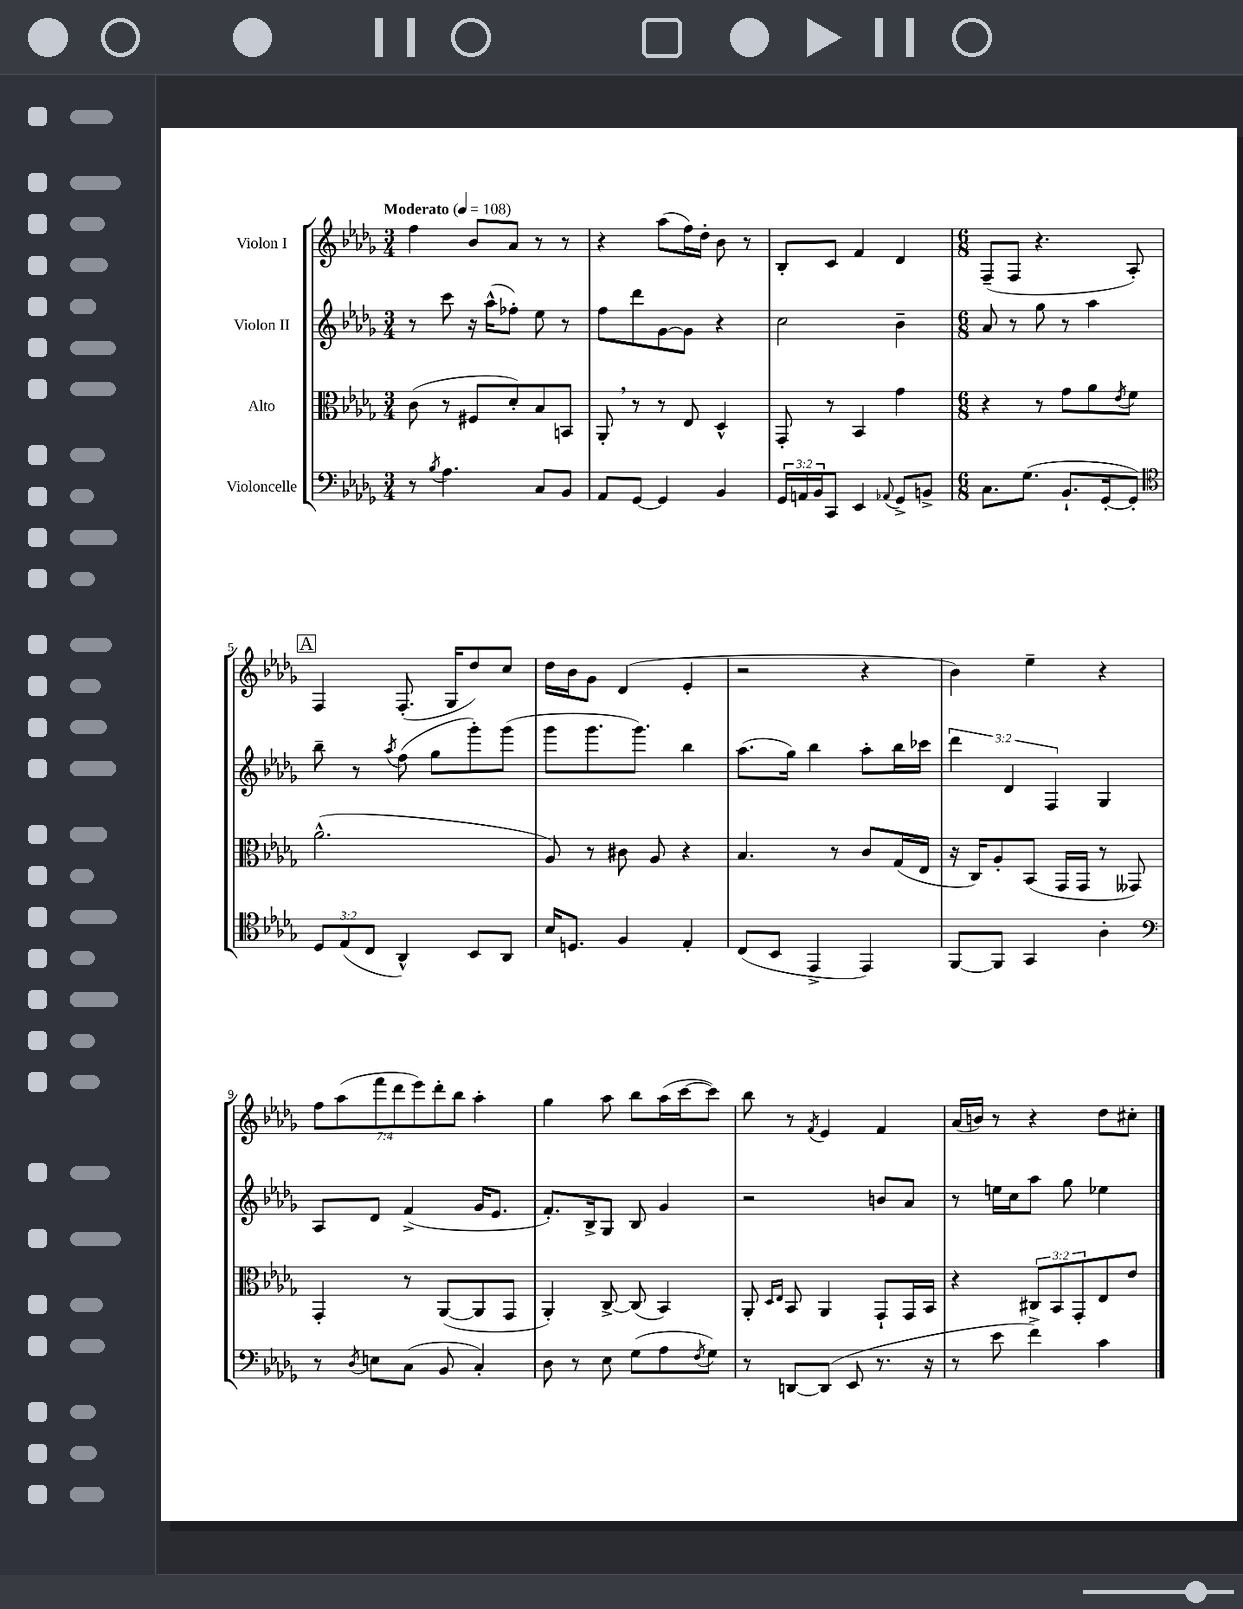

**kern	**kern	**kern	**kern
*part4	*part3	*part2	*part1
*staff4	*staff3	*staff2	*staff1
*I"Violoncelle	*I"Alto	*I"Violon II	*I"Violon I
*clefF4	*clefC3	*clefG2	*clefG2
*k[b-e-a-d-g-]	*k[b-e-a-d-g-]	*k[b-e-a-d-g-]	*k[b-e-a-d-g-]
*M3/4	*M3/4	*M3/4	*M3/4
*MM108	*MM108	*MM108	*MM108
=1	=1	=1	=1
!	!	!	!LO:TX:a:B:t=Moderato
8r	(8c\	8r	4ff\
8qB-/	.	.	.
4.A-\	8r	8ccc\	.
.	8F#X/L	16r	8b-/L
.	.	(16aa-^^\KL	.
.	8d-'/)	8ff-X'\J)	8a-/J
8C/L	8B-/	8ee-\	8r
8BB-/J	8BBn/J	8r	8r
=2	=2	=2	=2
8AA-/L	8AA-',/	8ff\L	4r
[8GG-/J	8r	8ddd-\	.
4GG-/]	8r	[8g-\	(8aa-\L
.	8E-/	8g-\J]	16ff\L)
.	.	.	16dd-'\JJ
4BB-/	4D-^^/	4r	8b-\
.	.	.	8r
=3	=3	=3	=3
24GG-/LL	8GG-'/	2cc\	8B-'/L
24AAn/	.	.	.
24BB-/J	.	.	.
8CC/J	8r	.	8c/J
4EE-/	4BB-/	.	4f/
8qqAA-X/	.	.	.
8GG-^/L	4g-\	4b-~\	4d-/
8BBn^/J	.	.	.
=4	=4	=4	=4
*M6/8	*M6/8	*M6/8	*M6/8
8.C\L	4r	8a-/	(8F~/L
.	.	8r	8F/J
(8.G-\J	.	.	.
.	8r	8gg-\	4.r
8.BB-`/L	8g-\L	8r	.
.	8a-\	4aa-\	.
[16GG-'/k	.	.	.
.	8qe-/	.	.
8GG-'/J])	8f\J	.	8A-'/)
!!LO:LB:g=z
!!LO:REH:place=s1:t=A
=5	=5	=5	=5
*clefC4	*	*	*
12D-/L	(2.a-^^\	8bb-~\	4F/
(12E-/	.	.	.
.	.	8r	.
12C/J	.	.	.
.	.	8qaa-/	.
4AA-^^/)	.	(8ff\	(8.F'/
.	.	8gg-\L	.
.	.	.	16G-/KL
8BB-/L	.	8ggg-'\)	8dd-/)
8AA-/J	.	(8ggg-\J	8cc/J
=6	=6	=6	=6
16B-/KL	8A-/)	8ggg-\L	16dd-\LL
8.Dn/J	.	.	16b-\J
.	8r	8.ggg-\	8g-\J
4F/	8c#X\	.	(4d-/
.	.	8.ggg-\J)	.
.	8A-/	.	.
4E-'/	4r	4bb-\	4e-'/
=7	=7	=7	=7
(8C/L	4.B-/	(8.aa-\L	2r
8BB-/J	.	.	.
.	.	16gg-\Jk)	.
4EE-^/	.	4bb-\	.
.	8r	.	.
4EE-/)	8c/L	8aa-'\L	4r
.	(16G-/L	16bb-\L	.
.	16E-/JJ	16ccc-X\JJ	.
=8	=8	=8	=8
[8FF/L	16r	6ddd-\	4b-\)
.	16C/KL)	.	.
8FF/J]	8A-'/	.	.
.	.	6d-/	.
4GG-/	(8BB-/J	.	4ee-~\
.	.	6F/	.
.	16GG-/LL	.	.
.	16GG-/JJ	.	.
4A-'\	8r	4G-/	4r
.	8GG--X/)	.	.
!!LO:LB:g=z
=9	=9	=9	=9
*clefF4	*	*	*
8r	4GG-'/	8A-/L	14ff\L
.	.	.	(14aa-\
8qD-/	.	.	.
8En\L	.	8d-/J	.
.	.	.	14fff\
.	.	.	14ddd-\
(8C\J	8r	(4f^/	.
.	.	.	14eee-\)
.	.	.	14ddd-'\
8BB-/	([8AA-/L	.	.
.	.	.	14bb-\J
4C'/)	8AA-/]	16g-/KL	4aa-'\
.	.	8.e-/J	.
.	8GG-/J	.	.
=10	=10	=10	=10
8D-\	4AA-'/)	8.f'/L)	4gg-\
8r	.	.	.
.	.	16B-^/k	.
8E-\	[8C^/	8G-/J	8aa-\
(8G-\L	(8C/]	8B-/	8bb-\L
8A-\	4BB-/)	4g-/	(16aa-\L
.	.	.	[16ccc\J
8qF/	.	.	.
8G-\J)	.	.	8ccc\J])
=11	=11	=11	=11
8r	8AA-'/	2r	8bb-\
.	16qqD-/LL	.	.
.	16qqE-/JJ	.	.
[8DDn/L	8BB-/	.	8r
.	.	.	8qf/
(8DD/J]	4AA-/	.	4e-/
8EE-/	.	.	.
8.r	8GG-`/L	8bn/L	4f/
.	16GG-/L	8a-/J	.
16r	16BB-/JJ	.	.
=12	=12	=12	=12
8r	4r	8r	(16a-/LL
.	.	.	16bn/JJ)
8e-\	.	16een\LL	8r
.	.	16cc\J	.
4f^\)	12C#X/L	8aa-\J	4r
.	12BB-/	.	.
.	.	8gg-\	.
.	12GG-'/	.	.
4c\	8E-/	4ee-X\	8dd-\L
.	8e-/J	.	8cc#X'\J
==	==	==	==
*-	*-	*-	*-
